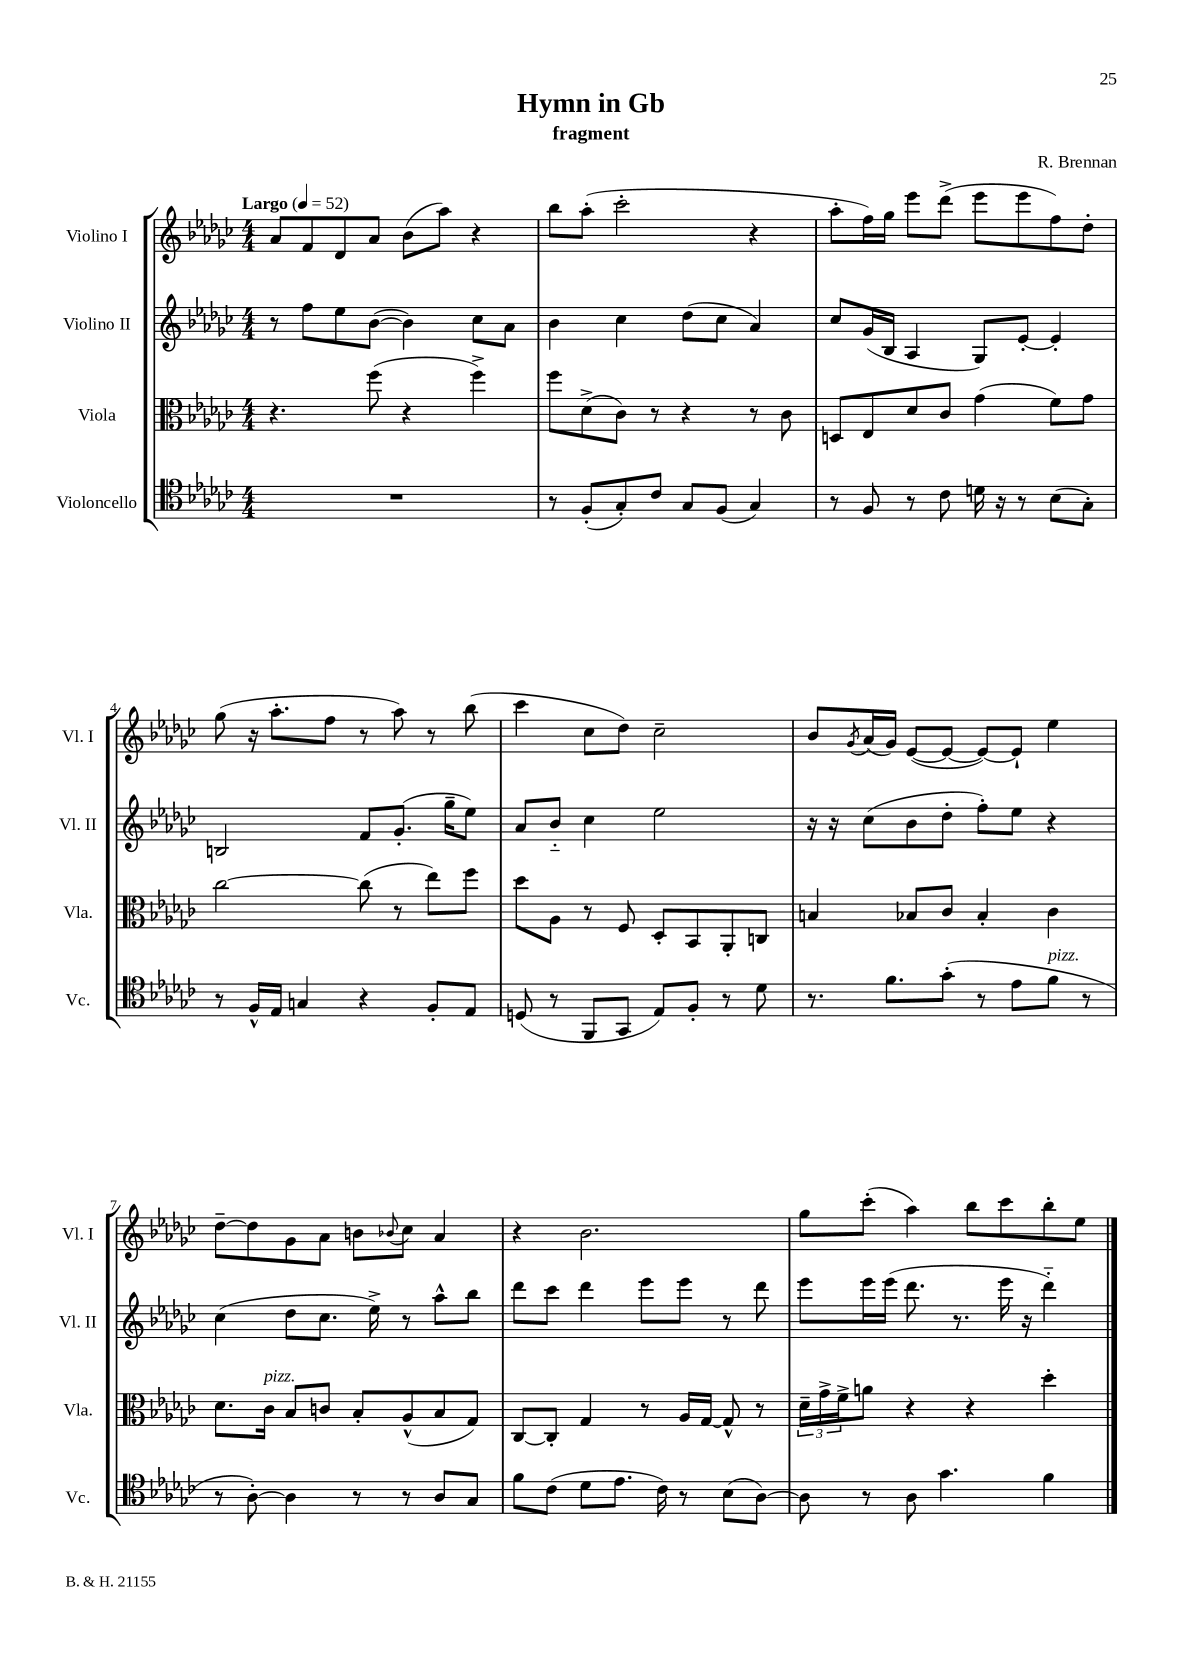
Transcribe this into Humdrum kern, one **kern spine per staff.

**kern	**kern	**kern	**kern
*part4	*part3	*part2	*part1
*staff4	*staff3	*staff2	*staff1
*I"Violoncello	*I"Viola	*I"Violino II	*I"Violino I
*I'Vc.	*I'Vla.	*I'Vl. II	*I'Vl. I
*clefC4	*clefC3	*clefG2	*clefG2
*k[b-e-a-d-g-c-]	*k[b-e-a-d-g-c-]	*k[b-e-a-d-g-c-]	*k[b-e-a-d-g-c-]
*M4/4	*M4/4	*M4/4	*M4/4
*MM52	*MM52	*MM52	*MM52
=1	=1	=1	=1
!	!	!	!LO:TX:a:B:t=Largo
1r	4.r	8r	8a-/L
.	.	8ff\L	8f/
.	.	8ee-\	8d-/
.	(8ff\	([8b-\J	8a-/J
.	4r	4b-\])	(8b-\L
.	.	.	8aa-\J)
.	4ff^\)	8cc-\L	4r
.	.	8a-\J	.
=2	=2	=2	=2
8r	8ff\L	4b-\	8bb-\L
(8F'/L	(8d-^\	.	(8aa-'\J
8G-'/)	8c-\J)	4cc-\	2ccc-'\
8c-/J	8r	.	.
8G-/L	4r	(8dd-\L	.
(8F/J	.	8cc-\J	.
4G-/)	8r	4a-/)	4r
.	8c-\	.	.
=3	=3	=3	=3
8r	8Dn/L	8cc-/L	8aa-'\L
8F/	8E-/	(16g-/L	16ff\L)
.	.	16B-/JJ	16gg-\JJ
8r	8d-/	4A-/	8eee-\L
8c-\	8c-/J	.	(8ddd-^\J
16dn\	(4g-\	8G-/L)	8eee-\L
16r	.	.	.
8r	.	[8e-'/J	8eee-\
(8B-\L	8f\L)	4e-'/]	8ff\)
8G-'\J)	8g-\J	.	8dd-'\J
!!LO:LB:g=z
=4	=4	=4	=4
8r	[2cc-\	2Bn/	(8gg-\
16F^^/LL	.	.	16r
16E-/JJ	.	.	8.aa-'\L
4Gn/	.	.	.
.	.	.	8ff\J
4r	(8cc-\]	8f/L	8r
.	8r	(8.g-'/J	8aa-\)
8F'/L	8ee-\L)	.	8r
.	.	16gg-~\KL	.
8E-/J	8ff\J	8ee-\J)	(8bb-\
=5	=5	=5	=5
(8Dn/	8dd-\L	8a-/L	4ccc-\
8r	8A-\J	8b-/J	.
8FF/L	8r	4cc-\	8cc-\L
8GG-/J	8F/	.	8dd-\J)
8E-/L)	8D-'/L	2ee-\	2cc-~\
8F'/J	8BB-/	.	.
8r	8AA-'/	.	.
8d-\	8Cn/J	.	.
=6	=6	=6	=6
8.r	4Bn/	16r	8b-/L
.	.	16r	.
.	.	.	8qg-/
.	.	(8cc-\L	(16a-/L
8.f\L	.	.	16g-/JJ)
.	8B-X/L	8b-\	([8e-/L
(8g-'\J	8c-/J	8dd-'\J	8e-/J_
8r	4B-'/	8ff'\L)	8e-/L_)
8e-\L	.	8ee-\J	8e-`/J]
!LO:TX:a:i:t=pizz.	!	!	!
8f\J	4c-\	4r	4ee-\
8r	.	.	.
!!LO:LB:g=z
=7	=7	=7	=7
8r	8.d-\L	(4cc-\	[8dd-~\L
[8A-'\)	.	.	8dd-\]
!	!LO:TX:a:i:t=pizz.	!	!
.	16c-\Jk	.	.
4A-\]	8B-/L	8dd-\L	8g-\
.	8cn/J	8.cc-\J	8a-\J
8r	8B-'/L	.	8bn\L
.	.	16ee-^\)	.
.	.	.	8qqb-X/
8r	(8A-^^/	8r	8cc-\J
8A-/L	8B-/	8aa-^^\L	4a-/
8G-/J	8G-/J)	8bb-\J	.
=8	=8	=8	=8
8f\L	[8C-/L	8ddd-\L	4r
(8c-\J	8C-'/J]	8ccc-\J	.
8d-\L	4G-/	4ddd-\	2.b-\
8.e-\J	.	.	.
.	8r	8eee-\L	.
16c-\)	.	.	.
8r	16A-/LL	8eee-\J	.
.	[16G-/JJ	.	.
(8B-\L	8G-^^/]	8r	.
[8A-\J)	8r	8ddd-\	.
=9	=9	=9	=9
8A-\]	24d-~\LL	8eee-\L	8gg-\L
.	24g-^\	.	.
.	24f^\J	.	.
8r	8an\J	16eee-\L	(8ccc-'\J
.	.	(16eee-\JJ	.
8A-\	4r	8.ddd-\	4aa-\)
4.g-\	.	.	.
.	.	8.r	.
.	4r	.	8bb-\L
.	.	16eee-\	8ccc-\
.	.	16r	.
4f\	4dd-'\	4ddd-\)	8bb-'\
.	.	.	8ee-\J
==	==	==	==
*-	*-	*-	*-
